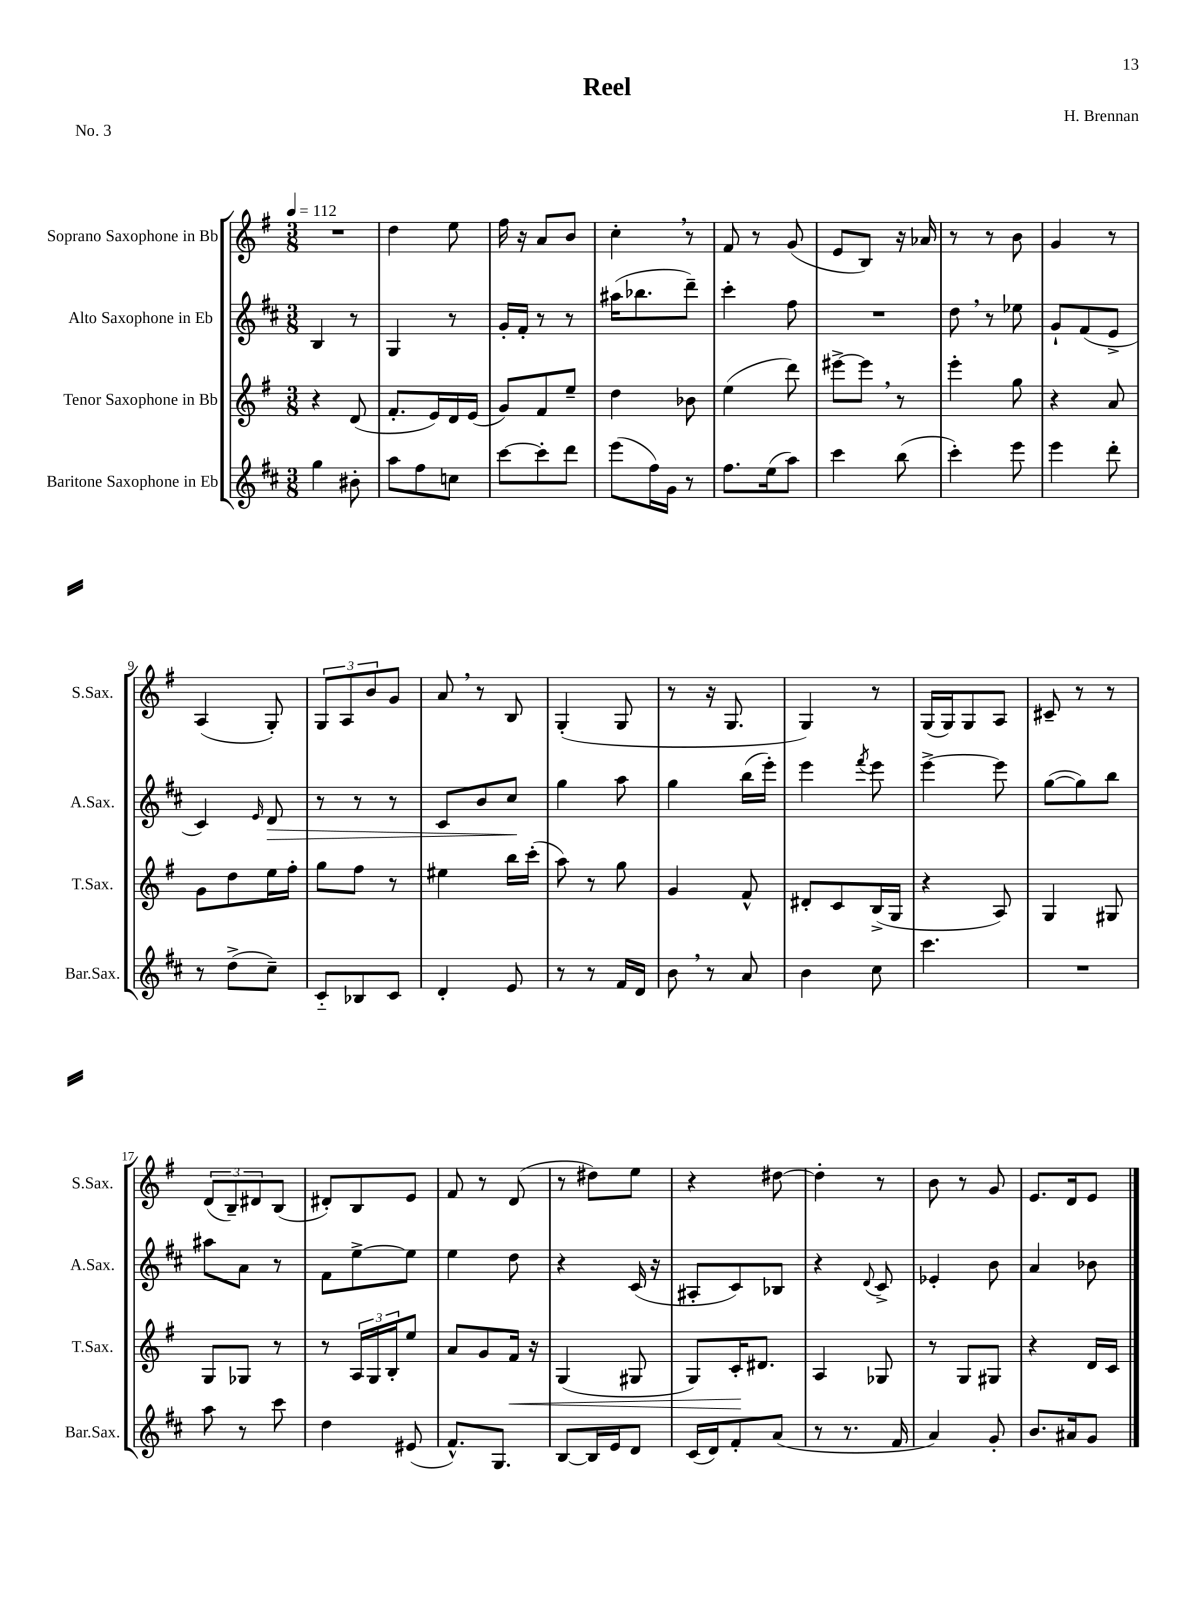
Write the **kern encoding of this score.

**kern	**kern	**kern	**kern
*staff4	*staff3	*staff2	*staff1
*clefG2	*clefG2	*clefG2	*clefG2
*k[f#c#]	*k[f#]	*k[f#c#]	*k[f#]
*M3/8	*M3/8	*M3/8	*M3/8
*MM112	*MM112	*MM112	*MM112
4gg\	4r	4B/	4.r
8b#'\	(8d/	8r	.
=	=	=	=
8aa\L	8.f#'/L	4G/	4dd\
8ff#\	.	.	.
.	16e/L)	.	.
8cc\J	16d/	8r	8ee\
.	(16e/JJ	.	.
=	=	=	=
[8ccc#\L	8g/L)	16g'/LL	16ff#\
.	.	16f#'/JJ	16r
8ccc#'\]	8f#/	8r	8a/L
8ddd\J	8ee~/J	8r	8b/J
=	=	=	=
(8eee\L	4dd\	(16aa#\LK	4cc'\
.	.	8.bb-\	.
16ff#\L)	.	.	.
16g\JJ	.	.	.
8r	8b-\	8ddd~\J)	8r
=	=	=	=
8.ff#\L	(4ee\	4ccc#'\	8f#/
.	.	.	8r
(16ee\k	.	.	.
8aa\J)	8ddd\)	8ff#\	(8g/
=	=	=	=
4ccc#\	[8eee#^\L	4.r	8e/L
.	8eee#\]J	.	8B/J)
(8bb\	8r	.	16r
.	.	.	16a-/
=	=	=	=
4ccc#'\)	4eee'\	8dd\	8r
.	.	8r	8r
8eee\	8gg\	8ee-\	8b\
=	=	=	=
4eee\	4r	8g`/L	4g/
.	.	(8f#/	.
8ddd'\	8a/	8e^/J	8r
=	=	=	=
8r	8g\L	4c#/)	(4A/
(8dd^\L	8dd\	.	.
.	.	16qqe/	.
8cc#~\J)	16ee\L	8d/	8G'/)
.	16ff#'\JJ	.	.
=	=	=	=
8c#'~/L	8gg\L	8r	12G/L
.	.	.	12A/
8B-/	8ff#\J	8r	.
.	.	.	12b/
8c#/J	8r	8r	8g/J
=	=	=	=
4d'/	4ee#\	8c#/L	8a/
.	.	8b/	8r
8e/	16bb\LL	8cc#/J	8B/
.	(16ccc'\JJ	.	.
=	=	=	=
8r	8aa\)	4gg\	(4G'/
8r	8r	.	.
16f#/LL	8gg\	8aa\	8G/
16d/JJ	.	.	.
=	=	=	=
8b\	4g/	4gg\	8r
8r	.	.	16r
.	.	.	8.G/
8a/	8f#^^/	(16bb\LL	.
.	.	16eee'\JJ)	.
=	=	=	=
4b\	8d#'/L	4eee\	4G/)
.	8c/	.	.
.	.	8qfff#/	.
8cc#\	(16B^/L	8eee\	8r
.	16G/JJ	.	.
=	=	=	=
4.ccc#\	4r	[4eee^\	(16G/LL
.	.	.	16G/J)
.	.	.	8G/
.	8A/)	8eee\]	8A/J
=	=	=	=
4.r	4G/	([8gg\L	8c#~/
.	.	8gg\])	8r
.	8G#/	8bb\J	8r
=	=	=	=
8aa\	8G/L	8aa#\L	(12d/L
.	.	.	12B~/)
8r	8G-/J	8a\J	.
.	.	.	12d#/
8ccc#\	8r	8r	(8B/J
=	=	=	=
4dd\	8r	8f#\L	8d#'/L)
.	24A/LL	[8ee^\	8B/
.	24G/	.	.
.	24B'/J	.	.
(8e#/	8ee/J	8ee\]J	8e/J
=	=	=	=
8.f#^^/L)	8a/L	4ee\	8f#/
.	8g/	.	8r
8.G/J	.	.	.
.	16f#/Jk	8dd\	(8d/
.	16r	.	.
=	=	=	=
[8B/L	(4G/	4r	8r
16B/]L	.	.	8dd#\L)
16e/J	.	.	.
8d/J	8G#/	(16c#/	8ee\J
.	.	16r	.
=	=	=	=
(16c#/LL	8G/L)	8A#'/L	4r
16d/J)	.	.	.
8f#'/	16c'/K	8c#/)	.
.	8.d#/J	.	.
(8a/J	.	8B-/J	[8dd#\
=	=	=	=
8r	4A/	4r	4dd#'\]
8.r	.	.	.
.	.	8qqd/	.
.	8G-/	8c#^/	8r
16f#/	.	.	.
=	=	=	=
4a/)	8r	4e-'/	8b\
.	8G/L	.	8r
8g'/	8G#/J	8b\	8g/
=	=	=	=
8.b/L	4r	4a/	8.e/L
16a#/k	.	.	16d/k
8g/J	16d/LL	8b-\	8e/J
.	16c/JJ	.	.
==	==	==	==
*-	*-	*-	*-
